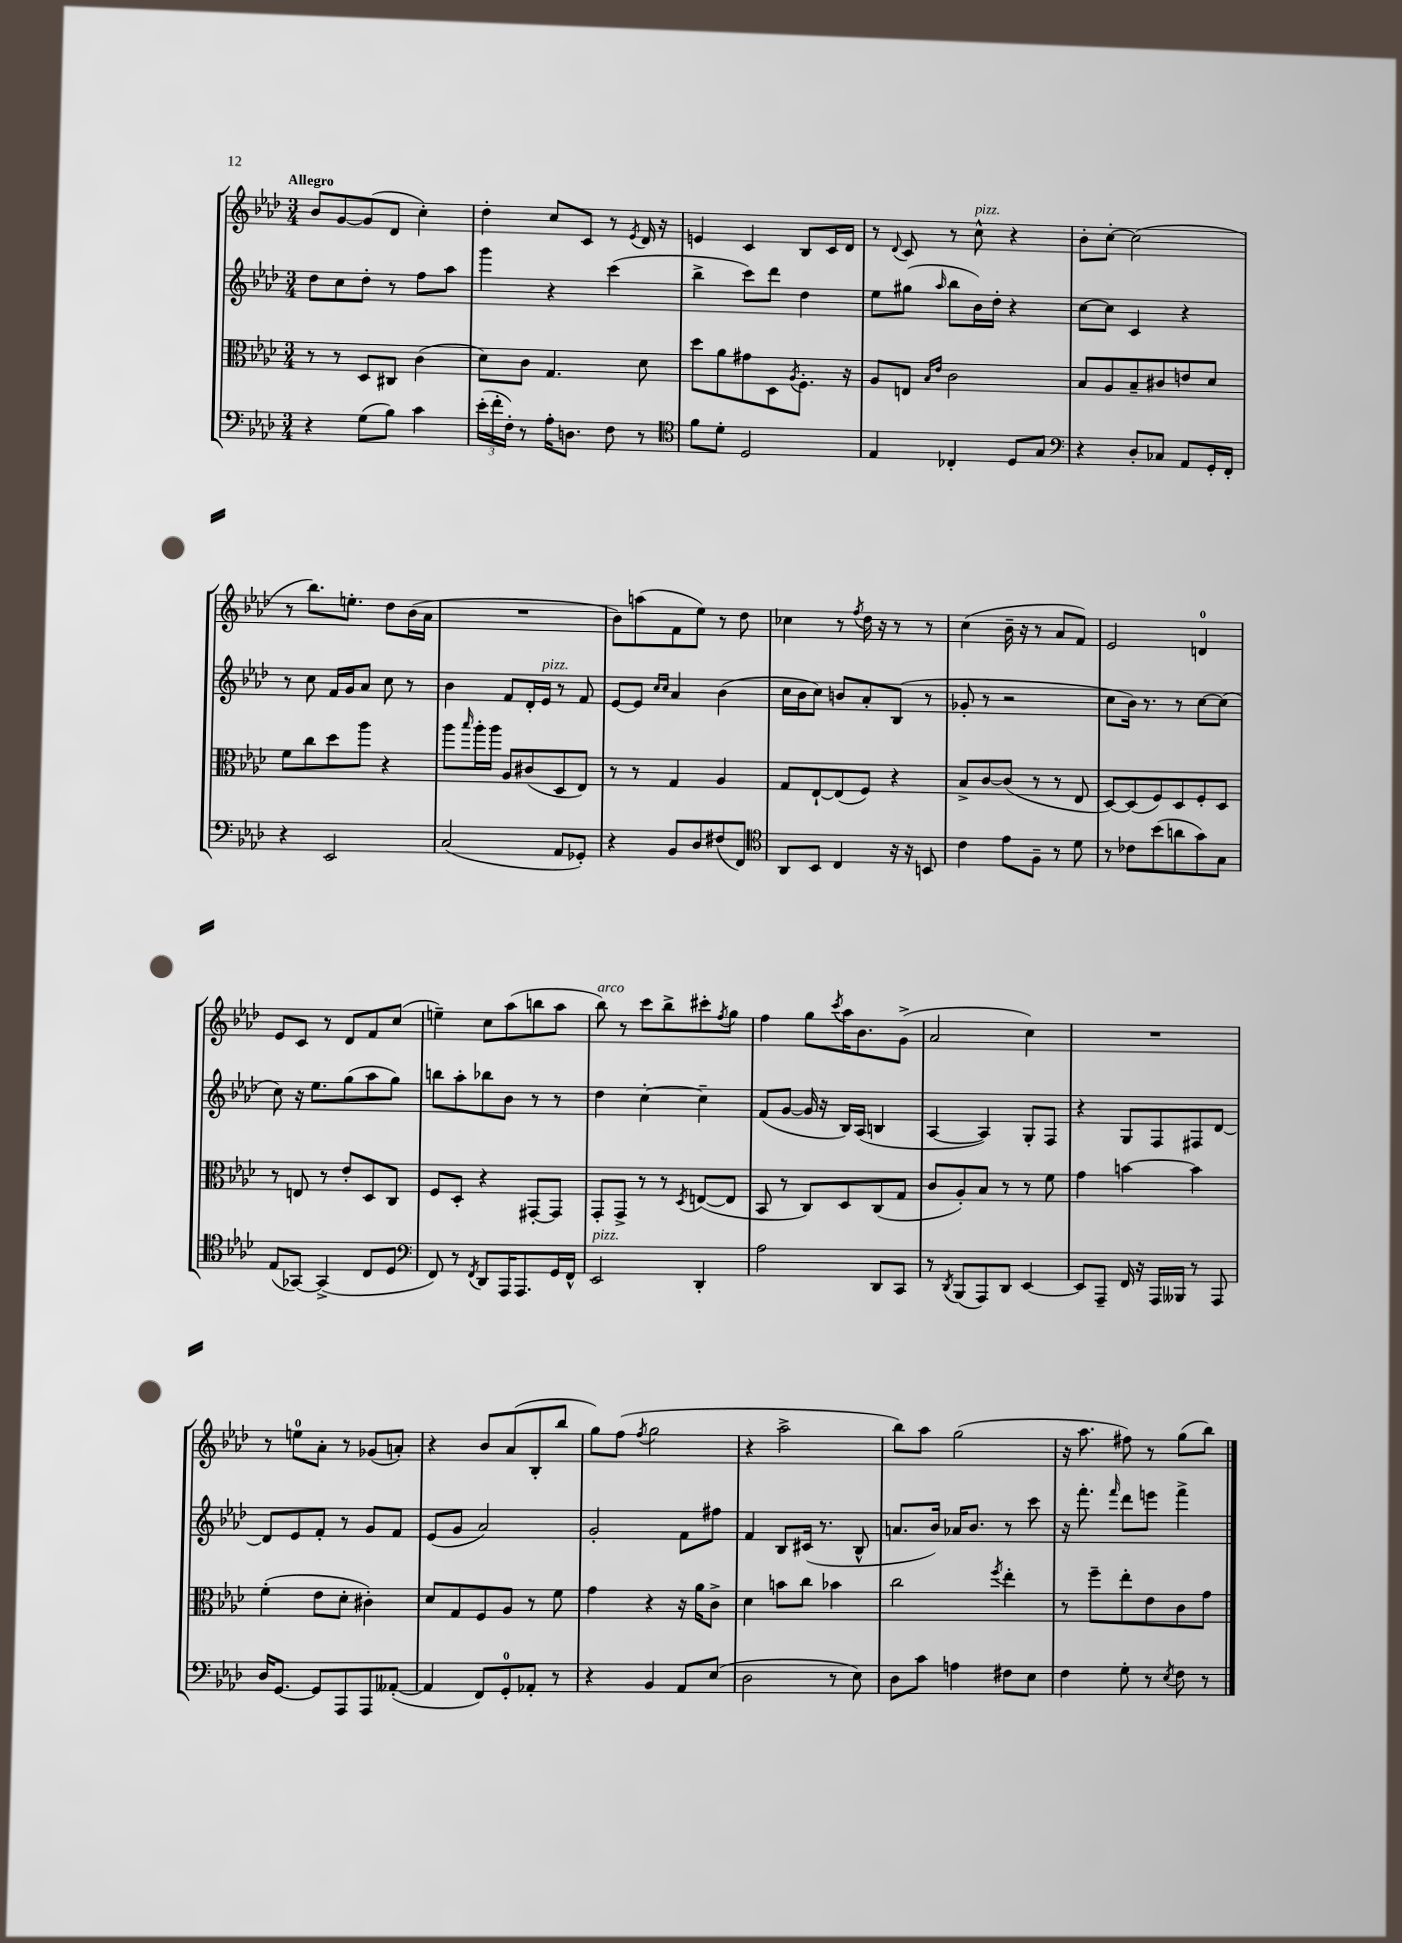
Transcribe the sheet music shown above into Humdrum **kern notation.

**kern	**kern	**kern	**kern
*part4	*part3	*part2	*part1
*staff4	*staff3	*staff2	*staff1
*clefF4	*clefC3	*clefG2	*clefG2
*k[b-e-a-d-]	*k[b-e-a-d-]	*k[b-e-a-d-]	*k[b-e-a-d-]
*M3/4	*M3/4	*M3/4	*M3/4
=1	=1	=1	=1
!	!	!	!LO:TX:a:B:t=Allegro
4r	8r	8dd-\L	8b-/L
.	8r	8cc\	[8g/
(8G\L	8D-/L	8dd-'\J	(8g/]
8B-\J)	8C#X/J	8r	8d-/J
4c\	(4c\	8ff\L	4cc'\)
.	.	8aa-\J	.
=2	=2	=2	=2
(24e-'\LL	8d-\L)	4ggg\	4dd-'\
24f'\	.	.	.
24F'\JJ)	.	.	.
8r	8c\J	.	.
16A-'\KL	4.G/	4r	8cc/L
8.Dn\J	.	.	.
.	.	.	8c/J
8F\	.	(4ccc\	8r
.	.	.	8qe-/
8r	8d-\	.	16d-/
.	.	.	16r
=3	=3	=3	=3
*clefC4	*	*	*
8f\L	8dd-\L	4bb-^\	4en/
8d-'\J	8a-\	.	.
2D-/	8g#X\	8ccc\L)	4c/
.	8D-\	8ddd-\J	.
.	8qA-/	.	.
.	8.F'\J	4dd-\	8B-/L
.	.	.	16c/L
.	16r	.	16d-/JJ
=4	=4	=4	=4
4E-/	8A-/L	8ee-\L	8r
.	.	.	8qqd-/
.	8En/J	(8gg#X\J	8c/
.	16qqB-/LL	.	.
.	16qqe-/JJ	16qqaa-/	.
4C-X'/	2c\	8bb-\L	8r
!	!	!	!LO:TX:a:i:t=pizz.
.	.	16b-\L)	8cc^^\
.	.	16dd-'\JJ	.
8D-/L	.	4r	4r
8G/J	.	.	.
=5	=5	=5	=5
*clefF4	*	*	*
4r	8B-/L	[8cc\L	8b-'\L
.	8A-/	8cc\J]	[8cc'\J
8D-'/L	8B-~/	4c/	(2cc\]
8C-X/J	8c#X/	.	.
8AA-/L	8en/	4r	.
16GG'/L	8d-/J	.	.
16FF'/JJ	.	.	.
!!LO:LB:g=z
=6	=6	=6	=6
4r	8f\L	8r	8r
.	8cc\	8cc\	8.bb-\L)
2EE-/	8dd-\	16f/LL	.
.	.	16g/J	8.een'\J
.	8aa-\J	8a-/J	.
.	4r	8cc\	8dd-\L
.	.	8r	(16b-\L
.	.	.	16a-\JJ
=7	=7	=7	=7
(2C/	8aa-\L	4b-\	2.r
.	16qqbb-/	.	.
.	16aa-'\L	.	.
.	16aa-\JJ	.	.
.	8A-/L	8f/L	.
.	(8c#X/	16d-'/L	.
!	!	!LO:TX:a:i:t=pizz.	!
.	.	16e-/JJ	.
8AA-/L	8D-/	8r	.
8GG-X'/J)	8E-/J)	8f/	.
=8	=8	=8	=8
4r	8r	[8e-/L	8b-\L)
.	8r	8e-/J]	(8aan\
.	.	16qqcc/LL	.
.	.	16qqcc/JJ	.
8BB-/L	4G/	4a-/	8f\
8D-/	.	.	8ee-\J)
(8F#X/	4A-/	(4b-\	8r
8FF/J)	.	.	8dd-\
=9	=9	=9	=9
*clefC4	*	*	*
8AA-/L	8G/L	16cc\LL	4cc-X\
.	.	16b-\J	.
8BB-/J	[8E-`/	8cc\J)	.
4C/	(8E-/]	8bn/L	8r
.	.	.	8qff/
.	8F/J)	8a-'/	16dd-\
.	.	.	16r
16r	4r	(8B-/J	8r
16r	.	.	.
8BBn/	.	8r	8r
=10	=10	=10	=10
4c\	8B-^/L	8g-X'/	(4cc\
.	[8c/	8r	.
8e-\L	(8c/J]	2r	16b-~\
.	.	.	16r
8F~\J	8r	.	8r
8r	8r	.	8a-/L
8d-\	8E-/	.	8f/J)
=11	=11	=11	=11
8r	[8D-/L)	8cc\L	2e-/
8c-X\L	(8D-/]	16b-\Jk)	.
.	.	8.r	.
(8b-\	8F/)	.	.
8an\	8D-/	8r	.
8g\)	8F'/	[8cc\L	4dn/
8G\J	8D-/J	(8cc\J]	.
!!LO:LB:g=z
=12	=12	=12	=12
(8E-/L	8r	8cc\)	8e-/L
[8GG-X/J)	8En/	16r	8c/J
.	.	8.ee-\L	.
(4GG-^/]	8r	.	8r
.	8e-'/L	(8gg\	8d-/L
8C/L	8D-/	8aa-\	8f/
8D-/J	8C/J	8gg\J)	(8cc/J
=13	=13	=13	=13
*clefF4	*	*	*
8FF/)	8F/L	8bbn\L	4een~\)
8r	8D-'/J	8aa-'\	.
8qFF/	.	.	.
8DD-/L	4r	8bb-X\	8cc\L
16AAA-/K	.	8b-\J	(8aa-\
8.AAA-/	.	.	.
.	[8GG#X'/L	8r	8bbn\
16GG/L	8GG#/J]	8r	8aa-\J
16FF^^/JJ	.	.	.
=14	=14	=14	=14
!	!	!	!LO:TX:a:i:t=arco
!LO:TX:a:i:t=pizz.	!	!	!
2EE-/	8GG'/L	4dd-\	8bb-\)
.	8GG^/J	.	8r
.	8r	[4cc'\	8ccc\L
.	8r	.	8bb-^\
.	8qD-/	.	.
4DD-'/	([8En/L	4cc~\]	8ccc#X'\
.	.	.	8qff/
.	8E/J]	.	8gg\J
=15	=15	=15	=15
2A-\	8BB-/	(8f/L	4ff\
.	8r	[8g/J	.
.	8C/L)	16g/]	8gg\L
.	.	16r	.
.	.	.	8qccc/
.	8D-/	16B-/LL)	16aa-\K
.	.	(16A-/JJ	8.b-\
8DD-/L	(8C/	4Bn/	.
8CC/J	8G/J	.	(8g^\J
=16	=16	=16	=16
8r	8c/L	[4A-/	2a-/
8qDD-/	.	.	.
(8BBB-/L	8A-'/)	.	.
8AAA-/)	8B-/J	4A-/])	.
8DD-/J	8r	.	.
[4EE-/	8r	8G'/L	4cc\)
.	8f\	8F/J	.
=17	=17	=17	=17
8EE-/L]	4g\	4r	2.r
8AAA-~/J	.	.	.
16FF/	[4bn\	8G/L	.
16r	.	.	.
16AAA-/LL	.	8F/	.
16BBB--X/JJ	.	.	.
8r	4b\]	8F#X/	.
8AAA-/	.	[8d-/J	.
!!LO:LB:g=z
=18	=18	=18	=18
16D-/KL	(4f'\	8d-/L]	8r
[8.GG/J	.	.	.
.	.	8e-/	8een\L
8GG/L]	8e-\L	8f'/J	8a-'\J
8AAA-/	8d-'\J	8r	8r
8AAA-/	4c#X'\)	8g/L	(8g-X/L
([8AA--X'/J	.	8f/J	8an'/J)
=19	=19	=19	=19
4AA--/]	8d-/L	(8e-/L	4r
.	8G/	8g/J	.
8FF/L)	8F/	2a-/)	8b-/L
8GG'/	8A-/J	.	(8a-/
8AA-X'/J	8r	.	8B-'/
8r	8f\	.	8bb-/J
=20	=20	=20	=20
4r	4g\	2g'/	8gg\L)
.	.	.	(8ff\J
.	.	.	8qff/
4BB-/	4r	.	2gg\
8AA-/L	16r	8f\L	.
.	16a-\KL	.	.
(8E-/J	8c^\J	8ff#X\J	.
=21	=21	=21	=21
2D-\	4d-\	4f/	4r
.	8bn\L	8B-/L	2aa-^\
.	8cc\J	(16c#X/Jk	.
.	.	8.r	.
8r	4b-X\	.	.
8E-\)	.	8B-^^/	.
=22	=22	=22	=22
8D-\L	2cc\	8.an/L	8bb-\L)
8c\J	.	.	8aa-\J
.	.	16b-/Jk)	.
4An\	.	16a-X/KL	(2gg\
.	.	8.b-/J	.
.	8qff/	.	.
8F#X\L	4ee-'\	8r	.
8E-\J	.	8ccc\	.
=23	=23	=23	=23
4F\	8r	16r	16r
.	.	8.fff'\	8.aa-\
.	8ff~\L	.	.
.	.	16qqfff/	.
8G'\	8ee-'\	8ddd-\L	8ff#X\)
8r	8e-\	8eeen\J	8r
8qE-/	.	.	.
8F\	8c\	4fff^\	(8gg\L
8r	8g\J	.	8bb-\J)
==	==	==	==
*-	*-	*-	*-
